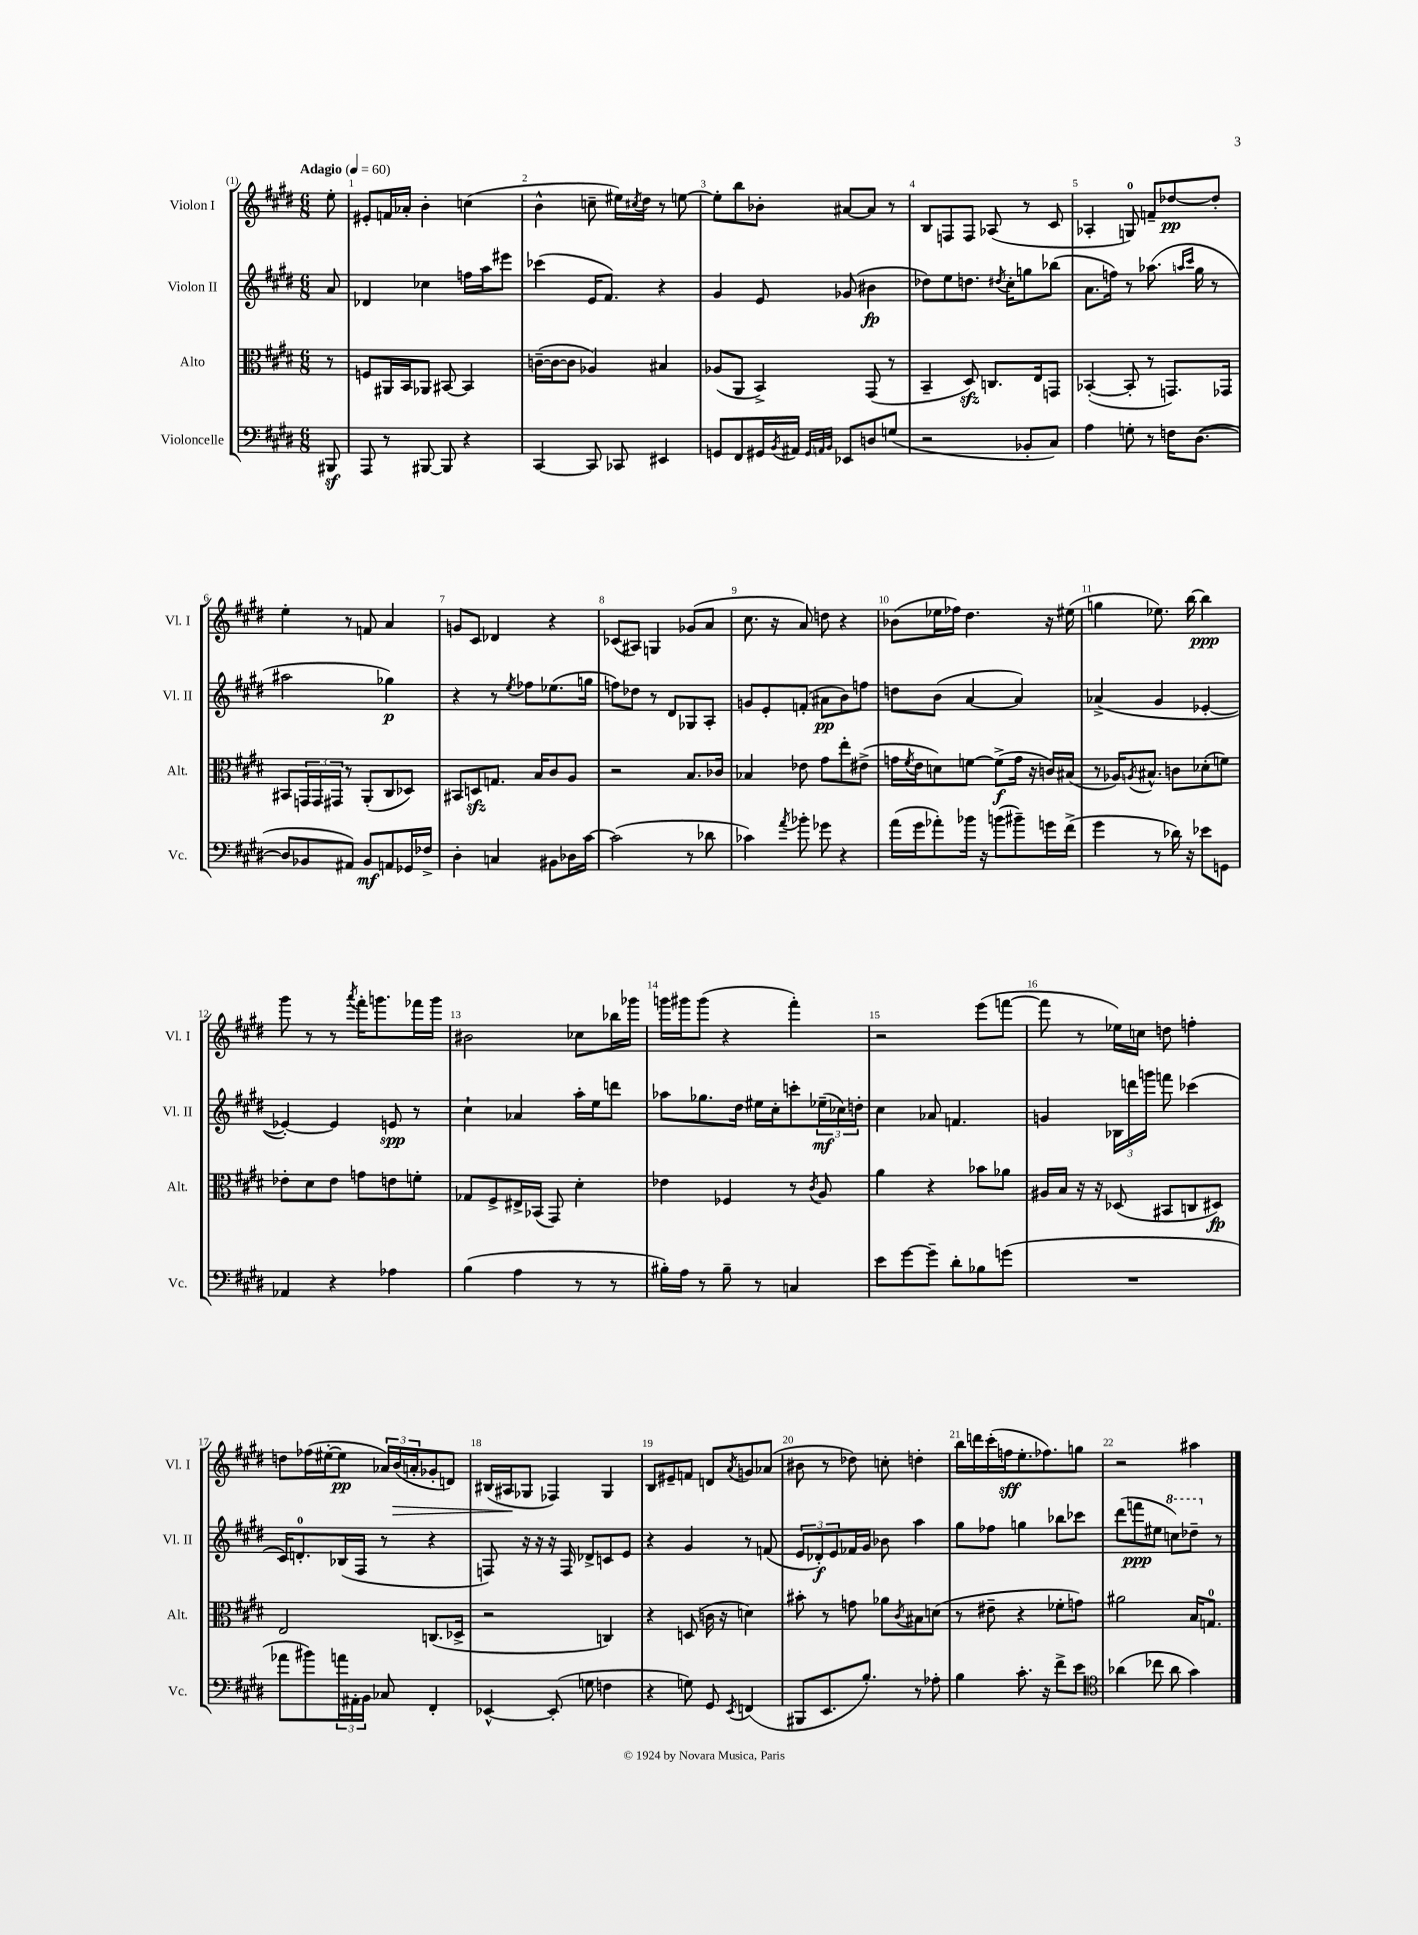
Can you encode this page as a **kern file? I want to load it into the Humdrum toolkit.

**kern	**kern	**kern	**kern
*staff4	*staff3	*staff2	*staff1
*clefF4	*clefC3	*clefG2	*clefG2
*k[f#c#g#d#]	*k[f#c#g#d#]	*k[f#c#g#d#]	*k[f#c#g#d#]
*M6/8	*M6/8	*M6/8	*M6/8
*MM60	*MM60	*MM60	*MM60
8BBB#	8r	8a	8ee'
=	=	=	=
8AAA	8F	4d-	8e#'
8r	16AA#	.	16f
.	16BB	.	16a-'
[8BBB#	8AA-	4cc-	4b'
8BBB#]	[8BB#	.	.
4r	4BB#]	16ff	(4cc
.	.	16aa	.
.	.	8eee#	.
=	=	=	=
[4CC#	([16c~	(4ccc-	4b^^
.	16c_	.	.
.	8c]	.	.
8CC#]	4A-)	16e	8cc~
.	.	8.f#)	.
8CC-	.	.	16ee#)
.	.	.	8qcc#
.	.	.	16dd#
4EE#	4B#	4r	8r
.	.	.	[8ee
=	=	=	=
8GG	(8A-	4g#	8ee']
8FF#	8AA	.	8bb
16GG#	4BB^)	8e	8b-'
8qBB	.	.	.
16AA#	.	.	.
32qqGG#	.	.	.
32qqAA	.	.	.
32qqBB	.	.	.
8EE-	.	(8g-	[8a#
8D	(8GG#	4b#	8a#]
(8G	8r	.	8r
=	=	=	=
2r	4BB~	8dd-)	8B
.	.	8ee	8F
.	8D#)	8.dd	8F
.	8.C	.	(8A-
.	.	8qdd#	.
.	.	16cc#'	.
8BB-'	.	8gg	8r
.	16E	.	.
8C#)	8GG	(8bb-	8c#
=	=	=	=
4A	([4BB-'	8.a	4A-'
.	.	16ff)	.
8G'	8BB-']	8r	8G)
8r	8r	(8.aa-	8f~
16F	8.GG)	.	[8dd-
.	.	16qqaa	.
.	.	16qqccc#	.
([8.D#	.	16gg#	.
.	.	8r	8dd-']
.	16GG-	.	.
=	=	=	=
8D#]	8BB#	2aa#	4ee'
8BB-	24GG	.	.
.	24GG	.	.
.	24GG#	.	.
8AA#)	8r	.	8r
8BB-	(8AA'	.	8f
8AA	8C#	4gg-)	4a
16GG-	8D-)	.	.
16F-^	.	.	.
=	=	=	=
4D#'	8BB#	4r	8g
.	8D	.	8c#
4C	8.G	8r	4d-
.	.	8qee	.
.	.	8ff-	.
.	16B	.	.
8BB#	8c#	(8.ee-	4r
16D-	8A	.	.
[16c#	.	16gg	.
=	=	=	=
(2c#]	2r	8ff)	(8c-
.	.	8dd-	8A#)
.	.	8r	4G
.	.	8d#	.
8r	8.B	8G-	(8g-
8d-	.	8A'	8a
.	16c-	.	.
=	=	=	=
4c-)	4B-	8g	8.cc#
.	.	8e'	.
.	.	.	16r
8qa	.	.	.
8b-'	8e-	(8f'	8a)
8g-	8g#	8a#	8dd
4r	8ee'	8b)	4r
.	(8e#^	8ff	.
=	=	=	=
(16a	16g	8dd	(8b-
.	8qf#	.	.
16g#	16e	.	.
8a-')	8d)	(8b	16ee-
.	.	.	16ff-)
16b-	[8f	[4a	4.dd#
16r	.	.	.
(8b	(8f^]	.	.
8b#~)	16g	4a])	.
.	16r	.	.
16g	16c)	.	16r
(16f#^	(16B#	.	(16ee#
=	=	=	=
4g#	8r	(4a-^	4gg
.	16A-)	.	.
.	8qA	.	.
.	8.B#^^	.	.
8r	.	4g#	8.ee-)
16d-)	8c	.	.
16r	.	.	[16bb
8e-	(8d-'	[4e-'	4bb]
8GG	8f)	.	.
=	=	=	=
4AA-	8e-'	4e-'_)	8ggg#
.	8d#	.	8r
4r	8e-	4e-]	8r
.	.	.	8qaaa
.	8g	.	16fff#'
.	.	.	8.ggg
4A-	8e	8e	.
.	8f'	8r	16fff-
.	.	.	16ggg
=	=	=	=
(4B	8G-	4cc#`	2b#
.	8F#^	.	.
4A	16E#^	4a-	.
.	(16BB-	.	.
.	8GG#)	.	.
8r	4d#'	16aa'	8cc-
.	.	16ee	.
8r	.	8ddd	16bb-
.	.	.	16ggg-
=	=	=	=
16B#')	4e-	8aa-	16ggg
16A	.	.	16ggg#
8r	.	8.gg-	(8ggg#
8B#~	4F-	.	4r
.	.	16dd#	.
8r	.	16ee#	.
.	.	16cc#'	.
4C	8r	8ccc'	4fff#')
.	8qc#	.	.
.	8A	(24ee-~	.
.	.	24cc-)	.
.	.	24dd'	.
=	=	=	=
8e	4a	4cc#	2r
[8g#	.	.	.
8g#~]	4r	8a-	.
8d#'	.	4.f	.
8B-	8b-	.	(8eee
(8g	8a-	.	[8fff
=	=	=	=
2.r	16A#	4g	8fff]
.	16B	.	.
.	16r	.	8r
.	16r	.	.
.	(8D-	24B-	16ee-)
.	.	24ddd	.
.	.	.	16cc
.	.	24ggg	.
.	8BB#	8fff	8dd
.	8C	(4ccc-	4ff'
.	8D#)	.	.
=	=	=	=
8a-	2E	16c#)	8dd
.	.	8.d'	.
8b#)	.	.	(16ff-
.	.	.	[16ee#'
24a	.	(16B-	8ee#]
24AA#'	.	.	.
.	.	16F#	.
24BB	.	.	.
8C-	.	8r	24a-)
.	.	.	(24b
.	.	.	24a'
4FF#'	(8.C	4r	8g-'
.	.	.	8d)
.	16D-^	.	.
=	=	=	=
[4EE-^^	2r	8F)	(16B#
.	.	.	16A#
.	.	16r	8G-
.	.	16r	.
(8EE-']	.	16r	4F-)
.	.	16F	.
8G	.	8d-^	.
4F	4C)	8c	4G-
.	.	8e	.
=	=	=	=
4r	4r	4r	8B
.	.	.	8e#~
8G)	(8D	4g#	8f
8GG#	16c	.	8d
.	16r	.	.
8qEE	.	.	8qa
(4FF	4d)	8r	8g
.	.	(8f	(8a-
=	=	=	=
8BBB#	8b#'	12e	8b#
.	.	12d-')	.
8.EE	8r	.	8r
.	.	12e	.
.	8g	16f-	8dd-)
8.B')	.	16g#	.
.	8a-	8b-	8cc'
.	8qc#	.	.
8r	8B#	4aa	4dd'
8A-'	(8d	.	.
=	=	=	=
4B	8r	8gg#	16bb
.	.	.	16ddd
.	8e#~	8ff-	(16ccc#'
.	.	.	16ff
8.c#'	4r	4gg	8.ee'
16r	.	.	8.ff-)
8f#^	8f-'	8bb-	.
8e	8g)	8ccc-	8gg
=	=	=	=
*clefC4	*	*	*
(4a-	2a#	(8ddd#	2r
.	.	8fff	.
8cc-	.	8ee#	.
8a-	.	8ccc)	.
4g#)	16B	8ddd-~	4aa#
.	8.G	.	.
.	.	8r	.
==	==	==	==
*-	*-	*-	*-
